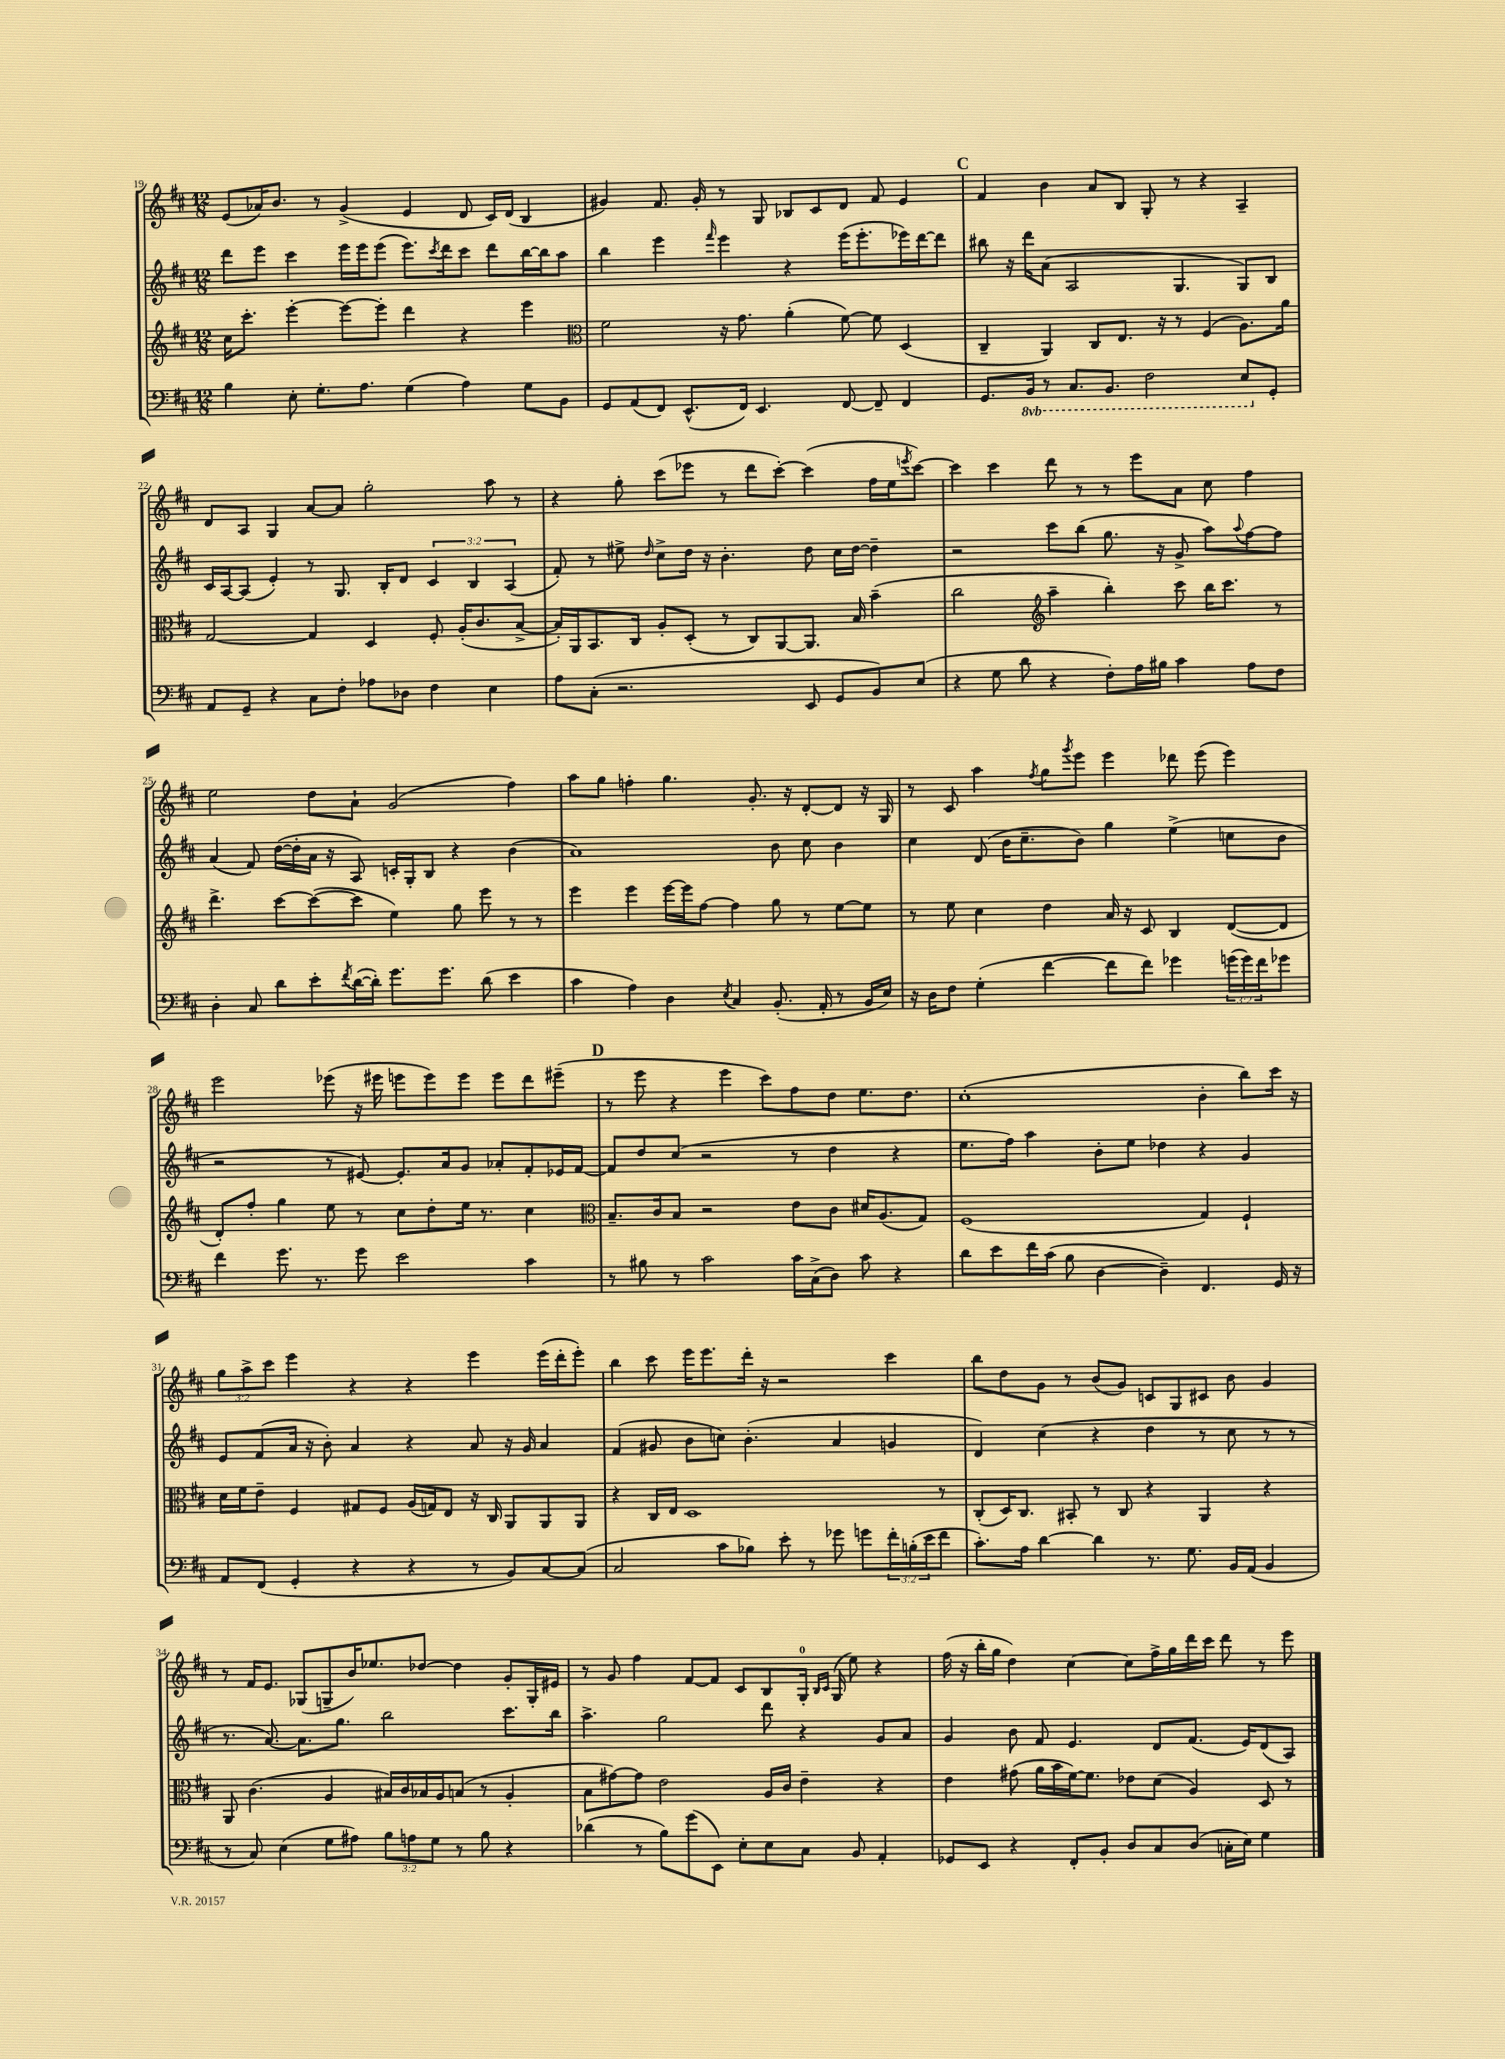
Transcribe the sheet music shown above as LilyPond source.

<<
\new StaffGroup <<
\new Staff = "s0" {
    \clef treble \key d \major \numericTimeSignature \time 12/8 \override Staff.TupletNumber.text = #tuplet-number::calc-fraction-text
    e'8( aes'16) b'8. r8 g'4->( e'4 d'8 cis'16) d'16( b4 |
    gis'4) fis'8. gis'16-. r8 g8 bes8 cis'8 d'8 fis'8 e'4 |
    \mark \markup { \bold "C" } fis'4 b'4 a'8 b8 g8-. r8 r4 a4-- |
    d'8 a8 g4 a'8~ a'8 g''2-. a''8 r8 |
    r4 g''8-. cis'''8( ees'''8 r8 d'''8 cis'''8~-.) cis'''4( fis''16 e''16 \acciaccatura { e'''8 } cis'''8~) |
    cis'''4 cis'''4 d'''8 r8 r8 e'''8 a'8 cis''8 fis''4 |
    e''2 d''8 a'8-! g'2( fis''4) |
    a''8 g''8 f''4-. g''4. g'8.-. r16 d'8~-. d'8 r16 g16 |
    r8 cis'8 a''4 \acciaccatura { fis''8 } g''8 \acciaccatura { g'''8 } e'''8 e'''4 des'''8 e'''8( e'''4) |
    e'''2 ees'''8( r16 eis'''16 e'''8 e'''8) e'''8 e'''8 d'''8 eis'''8--( |
    \mark \markup { \bold "D" } r8 e'''8 r4 e'''4 cis'''8) fis''8 d''8 e''8. d''8. |
    cis''1-.( b'4-. b''8) cis'''16 r16 |
    \tuplet 3/2 { g''8 a''8-> cis'''8 } e'''4 r4 r4 e'''4 e'''16( d'''16-. e'''8-.) |
    b''4 cis'''8 e'''16 e'''8. d'''16-. r16 r2 cis'''4 |
    b''8 d''8 g'8 r8 b'8( g'8) c'8 g8 cis'8 b'8 g'4 |
    r8 fis'16 e'8. ges8( g8-- b'16) ees''8. des''8~ des''4 g'8-. g16-. eis'16 |
    r8 g'8 fis''4 fis'8~ fis'8 cis'8 b8 g16-0-. \grace { b16 cis'16 } g16( e''8) r4 |
    fis''16( r16 b''16-. g''16 d''4) cis''4~ cis''8 fis''16-> g''16 d'''16 cis'''16 d'''8 r8 e'''8 \bar "|." |
}
\new Staff = "s1" {
    \clef treble \key d \major \numericTimeSignature \time 12/8 \override Staff.TupletNumber.text = #tuplet-number::calc-fraction-text
    d'''8 e'''8 cis'''4 e'''16 e'''16 e'''8( e'''8.) \acciaccatura { cis'''8 } d'''16 cis'''8 d'''8 b''16~ b''16 a''8 |
    b''4 e'''4 \grace { fis'''16 } e'''4 r4 e'''16( e'''8.-. ees'''16) d'''16~ d'''8 |
    \mark \markup { \bold "C" } bis''8 r16 d'''16 a'8( a2 g4. g8) b8 |
    cis'16 a16~ a8( e'4-.) r8 g8. b16-. d'8 \tuplet 3/2 { cis'4 b4 a4( } |
    fis'8-.) r8 eis''8-> \grace { d''16 } cis''8-> d''16 r16 b'4.-. d''8 cis''16 d''16~ d''4-- |
    r2 cis'''8 b''8( g''8. r16 g'8-> a''8) \appoggiatura { a''8 } fis''8~ fis''8 |
    a'4( fis'8) d''16~( d''16-. a'16 r16 a8) c'16-. g16-. b8 r4 b'4( |
    a'1) b'8 cis''8 b'4 |
    cis''4 d'8( b'16 cis''8.-- b'8) g''4 e''4->( c''8 b'8 |
    r2 r8 eis'8~) eis'8.-. a'16 g'8 aes'8-. fis'8-. ees'16 fis'16~ |
    \mark \markup { \bold "D" } fis'8 d''8 cis''8( r2 r8 d''4 r4 |
    e''8. fis''16) a''4 b'8-. e''8 des''4 r4 g'4 |
    e'8 fis'8( a'16 r16 b'8-.) a'4 r4 a'8 r16 g'16 a'4 |
    fis'4( gis'8 b'8 c''8) b'4.-.( a'4 g'4 |
    d'4) cis''4( r4 d''4 r8 cis''8 r8 r8 |
    r8. a'8.~) a'8. g''8. b''2 cis'''8. b''16 |
    a''4.-> g''2 d'''8 r4 g'8 a'8 |
    g'4 b'8 fis'8 e'4. d'8 fis'8.( e'16) d'8( a8) \bar "|." |
}
\new Staff = "s2" {
    \clef treble \key d \major \numericTimeSignature \time 12/8
    cis''16 cis'''8.-. e'''4~-. e'''8~ e'''8-. d'''4 r4 e'''4 |
    \clef alto fis'2 r16 g'8. a'4-.( fis'8~) fis'8 d4( |
    \mark \markup { \bold "C" } cis4-- a,4) cis8 e8. r16 r8 fis4( a8.) a'16 |
    g2~ g4 d4 fis8-. a16-.( cis'8. b8~-> |
    b16-.) a,16 b,8. cis16 a8-. d8-.( r8 cis8) a,8~ a,8. b16 b'4--( |
    cis''2 \clef treble a''4-- b''4-.) cis'''8 b''16 cis'''8. r8 |
    d'''4.-> cis'''8~ cis'''8~( cis'''8 e''4) g''8 e'''8 r8 r8 |
    e'''4 e'''4 e'''16~ e'''16 fis''8~ fis''4 g''8 r8 e''8~ e''8 |
    r8 e''8 cis''4 d''4 a'16 r16 cis'8 b4 d'8~( d'8 |
    d'8-.) fis''8-. g''4 e''8 r8 cis''8 d''8-. e''16 r8. cis''4 |
    \mark \markup { \bold "D" } \clef alto b8.-- cis'16 b8 r2 e'8 cis'8 dis'16 a8.( g8) |
    fis1( g4) fis4-! |
    d'16 fis'16 e'8-- fis4 gis8 fis8 a16( g16) e8 r16 cis16 a,8 a,8 a,8 |
    r4 cis16 e16 d1 r8 |
    cis8-.( d16) cis8. bis,8-. r8 cis8 r4 a,4 r4 |
    a,8 cis'4.( a4 bis16) cis'16 bes16 a16 b8( r8 a4-. |
    b8 gis'8~) gis'8 e'2 a16 cis'16 e'4-- r4 |
    e'4 gis'8( a'16 b'16 fis'16~) fis'8. ees'8 d'8( a4) d8 r8 \bar "|." |
}
\new Staff = "s3" {
    \clef bass \key d \major \numericTimeSignature \time 12/8 \override Staff.TupletNumber.text = #tuplet-number::calc-fraction-text \set Staff.ottavationMarkups = #ottavation-simple-ordinals
    b4 e8-. g8.-. a8. g4( a4) g8 b,8 |
    g,8 a,8( fis,8) e,8.-^( fis,16) e,4. fis,8~ fis,8-- fis,4 |
    \mark \markup { \bold "C" } g,8. \ottava #-1 b,,16 r8 cis,8. b,,8. fis,2 e,8 \ottava #0 g,8-. |
    a,8 g,8-- r4 cis8 fis8-. aes8 des8 fis4 e4 |
    a8 cis8-.( r2. e,8 g,8 b,8) e8( |
    r4 g8 d'8 r4 fis8-.) a16 bis16 cis'4 a8 fis8 |
    d4-. cis8 d'8 e'8-. \acciaccatura { fis'8 } d'16~( d'16-.) g'8. g'8. d'8( e'4 |
    cis'4 a4) d4 \acciaccatura { e8 } cis4 b,8.-.( a,16-. r8 b,16 e16) |
    r16 d16 fis8 g4-.( fis'4~ fis'8 fis'8) ges'4 \tuplet 3/2 { g'16( g'16) fis'16 } ges'8 |
    fis'4 g'8. r8. g'8 e'2 cis'4 |
    \mark \markup { \bold "D" } r8 bis8 r8 cis'2 cis'16 cis16->( d8) cis'8 r4 |
    d'8 e'8 fis'16 cis'16( b8 d4~ d4--) fis,4. g,16 r16 |
    a,8 fis,8( g,4-. r4 r4 r8 b,8) cis8~ cis8( |
    cis2 cis'8 bes8) e'8-. r8 ges'8 g'8 \tuplet 3/2 { fis'16-. b16-.( e'16 } fis'8 |
    cis'8.-.) a16 d'4~ d'4 r8. g8. b,16 a,16( b,4 |
    r8 cis8) e4( g8 ais8) \tuplet 3/2 { b8 a8 g8 } r8 b8 r4 |
    des'4( r8 b8) g'8( e,8) e8-. e8 cis8 b,8 a,4-. |
    ges,8 e,8 r4 fis,8-. b,8-. d8 cis8 d8( c16-. e16) g4 \bar "|." |
}
>>
>>
\layout { \context { \Score currentBarNumber = #19 } }
